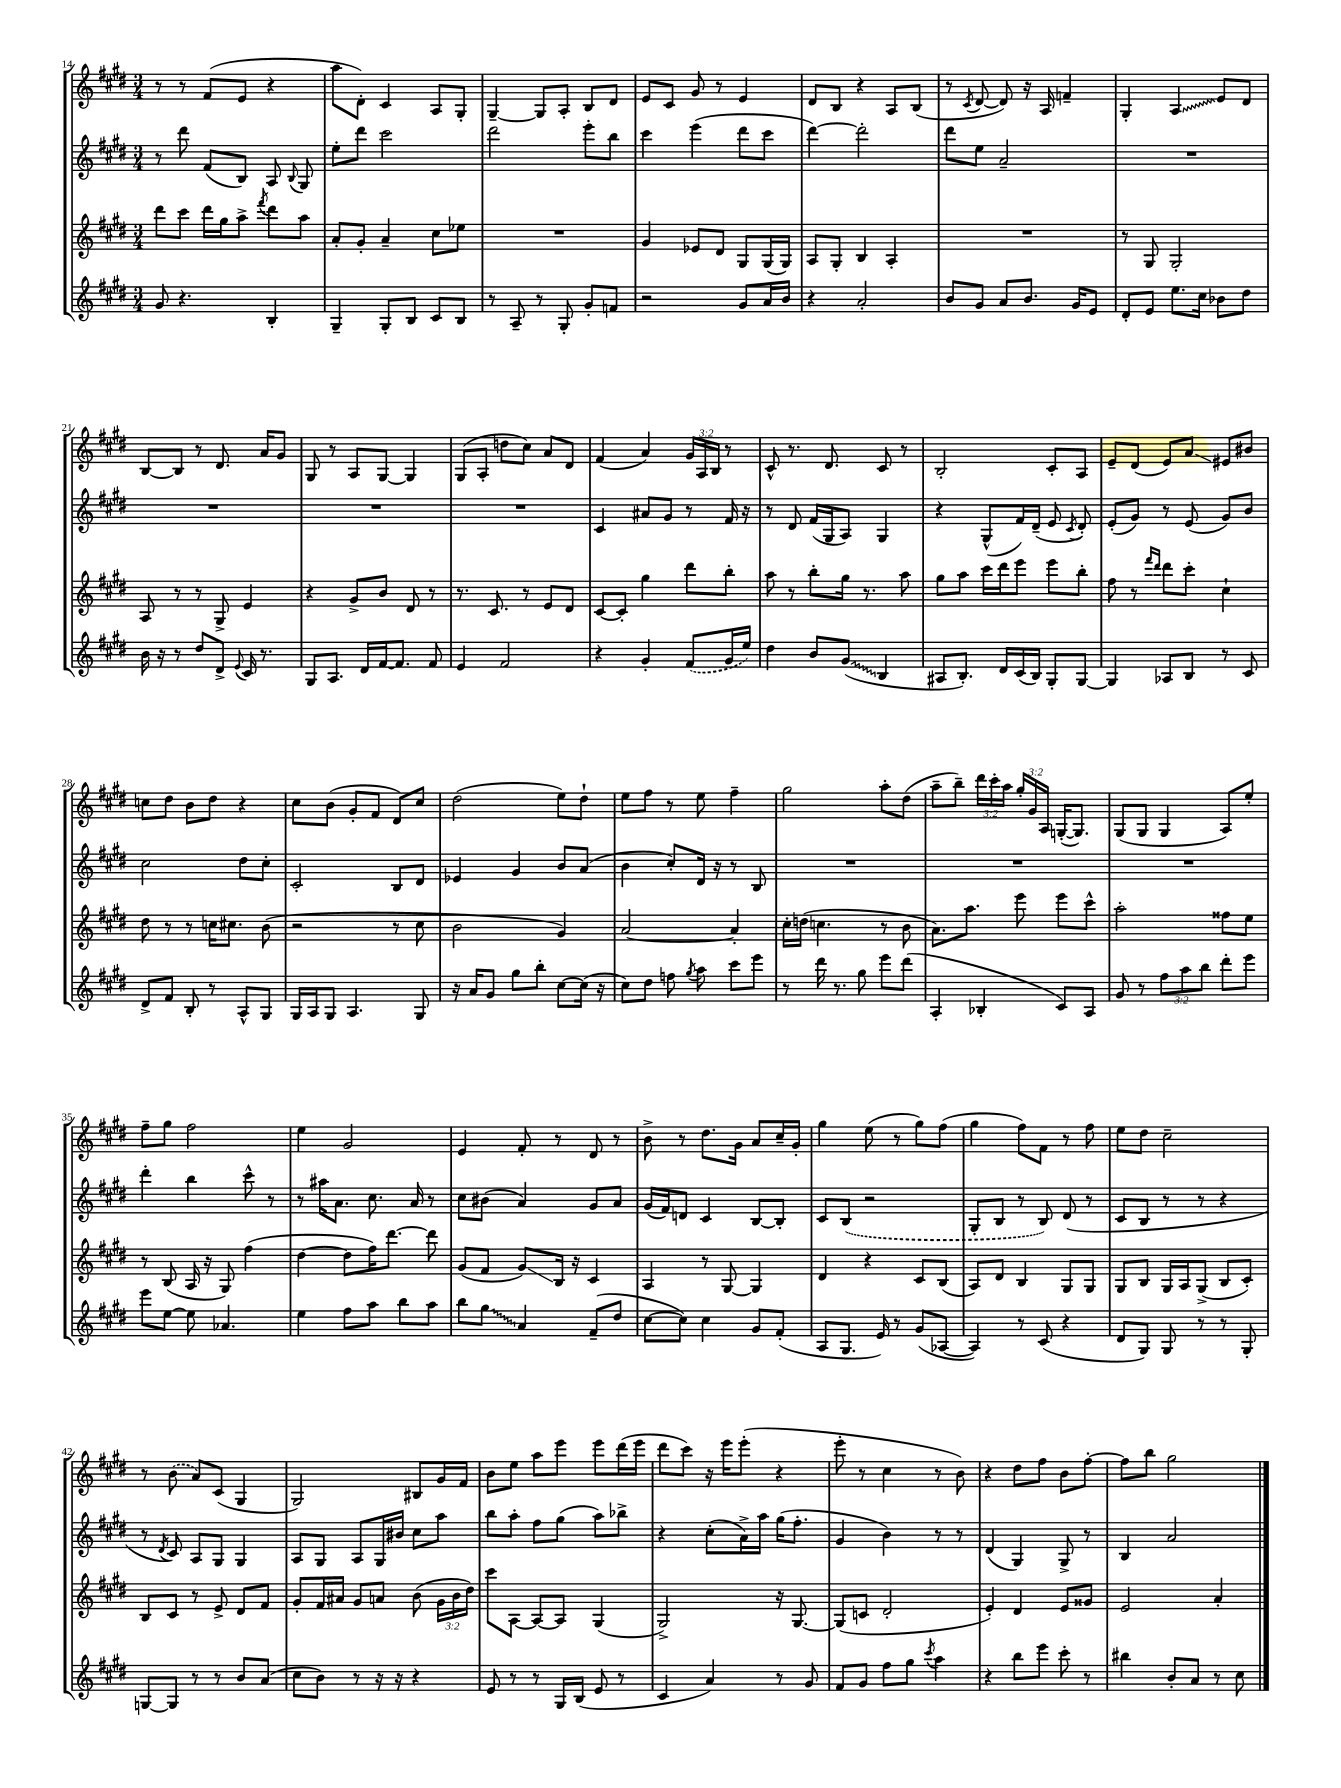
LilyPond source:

<<
\new StaffGroup <<
\new Staff = "s0" {
    \clef treble \key e \major \numericTimeSignature \time 3/4 \override Staff.TupletNumber.text = #tuplet-number::calc-fraction-text
    \autoBeamOff r8 r8 fis'8[( e'8] r4 |
    a''8[ dis'8]-.) cis'4 a8[ gis8]-. |
    gis4~-- gis8[ a8]-. b8[ dis'8] |
    e'8[ cis'8] gis'8 r8 e'4 |
    dis'8[ b8] r4 a8[ b8]( |
    r8 \acciaccatura { cis'8 } dis'8~ dis'8) r16 a16 f'4-- |
    gis4-. \once \override Glissando.style = #'zigzag a4\glissando e'8[ dis'8] |
    b8[~ b8] r8 dis'8. a'16[ gis'8] |
    gis8 r8 a8[ gis8]~ gis4 |
    gis8[( a8]-. d''8[ cis''8]) a'8[ dis'8] |
    fis'4( a'4) \tuplet 3/2 { gis'16[ a16 b16] } r8 |
    cis'8-^ r8. dis'8. cis'8 r8 |
    b2-. cis'8[-. a8] |
    e'8[-- dis'8]( e'8[) a'8]\glissando eis'8[ bis'8] |
    c''8[ dis''8] b'8[ dis''8] r4 |
    cis''8[ b'8]( gis'8[-. fis'8] dis'8[) cis''8] |
    dis''2( e''8[) dis''8]-! |
    e''8[ fis''8] r8 e''8 fis''4-- |
    gis''2 a''8[-. dis''8]( |
    a''8[-- b''8]--) \tuplet 3/2 { dis'''16[ cis'''16-. a''16] } \tuplet 3/2 { gis''16[-. gis'16 a16] } g16[~-.( g8.]) |
    gis8[( gis8] gis4 a8[) e''8]-. |
    fis''8[-- gis''8] fis''2 |
    e''4 gis'2 |
    e'4 fis'8-. r8 dis'8 r8 |
    b'8-> r8 dis''8.[ gis'16] a'8[ cis''16-- gis'16]-. |
    gis''4 e''8( r8 gis''8[) fis''8]( |
    gis''4 fis''8[) fis'8] r8 fis''8 |
    e''8[ dis''8] cis''2-- |
    r8 \once \slurDashed b'8( a'8[) cis'8]( gis4 |
    gis2) bis8[ gis'16 fis'16] |
    b'8[ e''8] a''8[ e'''8] e'''8[ dis'''16( e'''16] |
    dis'''8[ cis'''8]) r16 e'''16[ e'''8]-.( r4 |
    e'''8-. r8 cis''4 r8 b'8) |
    r4 dis''8[ fis''8] b'8[ fis''8]~-. |
    fis''8[ b''8] gis''2 \bar "|." |
}
\new Staff = "s1" {
    \clef treble \key e \major \numericTimeSignature \time 3/4
    \autoBeamOff r8 dis'''8 fis'8[( b8]) a8 \appoggiatura { b8 } gis8 |
    e''8[-. dis'''8] cis'''2 |
    dis'''2 e'''8[-. b''8] |
    cis'''4 e'''4( dis'''8[ cis'''8] |
    dis'''4~) dis'''2-. |
    dis'''8[ e''8] a'2-- |
    R2. |
    R2. |
    R2. |
    R2. |
    cis'4 ais'8[ gis'8] r8 fis'16 r16 |
    r8 dis'8 fis'16[( gis16 a8]) gis4 |
    r4 gis8[-^( fis'16) dis'16]--( e'8 \acciaccatura { cis'8 } dis'8-.) |
    e'8[-.( gis'8]) r8 e'8( gis'8[) b'8] |
    cis''2 dis''8[ cis''8]-. |
    cis'2-. b8[ dis'8] |
    ees'4 gis'4 b'8[ a'8]( |
    b'4 cis''8[-.) dis'16] r16 r8 b8 |
    R2. |
    R2. |
    R2. |
    dis'''4-. b''4 cis'''8-^ r8 |
    r8 ais''16[ a'8.] cis''8. a'16 r8 |
    cis''8[ bis'8]( a'4) gis'8[ a'8] |
    gis'16[( fis'16) d'8] cis'4 b8[~ b8]-. |
    cis'8[ \once \slurDashed b8]( r2 |
    gis8[-. b8] r8 b8) dis'8( r8 |
    cis'8[ b8] r8 r8 r4 |
    r8 \acciaccatura { dis'8 } cis'8) a8[ gis8] gis4 |
    a8[ gis8] a8[ gis16 bis'16] cis''8[ a''8] |
    b''8[ a''8]-. fis''8[ gis''8]( a''8[) bes''8]-> |
    r4 cis''8[-.( a'16->) a''16] gis''16[( fis''8.]-. |
    gis'4 b'4) r8 r8 |
    dis'4( gis4) gis8-> r8 |
    b4 a'2 \bar "|." |
}
\new Staff = "s2" {
    \clef treble \key e \major \numericTimeSignature \time 3/4 \override Staff.TupletNumber.text = #tuplet-number::calc-fraction-text
    \autoBeamOff dis'''8[ cis'''8] dis'''16[ gis''16 a''8]-> \acciaccatura { fis'''8 } dis'''8[ a''8] |
    a'8[-. gis'8]-. a'4-- cis''8[ ees''8] |
    R2. |
    gis'4 ees'8[ dis'8] gis8[ gis16( gis16]) |
    a8[ gis8]-. b4 a4-. |
    R2. |
    r8 gis8 gis2-. |
    a8 r8 r8 gis8-> e'4 |
    r4 gis'8[-> b'8] dis'8 r8 |
    r8. cis'8. r8 e'8[ dis'8] |
    cis'8[~ cis'8]-. gis''4 dis'''8[ b''8]-. |
    a''8 r8 b''8[-. gis''16] r8. a''8 |
    gis''8[ a''8] cis'''16[ dis'''16 e'''8] e'''8[ b''8]-. |
    fis''8 r8 \grace { fis'''16[ dis'''16] } dis'''8[ cis'''8]-. cis''4-! |
    dis''8 r8 r8 c''16[ cis''8.] b'8( |
    r2 r8 cis''8 |
    b'2 gis'4) |
    a'2~ a'4-. |
    cis''16[-. d''16]( c''4. r8 b'8 |
    a'8.[) a''8.] e'''8 e'''8[ cis'''8]-^ |
    a''2-. fisis''8[ e''8] |
    r8 b8( a16 r16 gis8) fis''4( |
    dis''4~ dis''8[ fis''16) dis'''8.]~ dis'''8 |
    gis'8[( fis'8] gis'8[\glissando) b16] r16 cis'4 |
    a4 r8 gis8~ gis4 |
    dis'4 r4 cis'8[ b8]( |
    a8[) dis'8] b4 gis8[ gis8] |
    gis8[ b8] gis16[ a16 gis8]->( b8[ cis'8]-.) |
    b8[ cis'8] r8 e'8-> dis'8[ fis'8] |
    gis'8[-. fis'16 ais'16] gis'8[ a'8] b'8( \tuplet 3/2 { gis'16[ b'16 dis''16]) } |
    cis'''8[ a8]~ a8[~ a8] gis4( |
    gis2->) r16 gis8.~ |
    gis8[( c'8] dis'2-. |
    e'4-.) dis'4 e'8[ gisis'8] |
    e'2 a'4-. \bar "|." |
}
\new Staff = "s3" {
    \clef treble \key e \major \numericTimeSignature \time 3/4 \override Staff.TupletNumber.text = #tuplet-number::calc-fraction-text
    \autoBeamOff gis'8 r4. b4-. |
    gis4-- gis8[-. b8] cis'8[ b8] |
    r8 a8-- r8 gis8-. gis'8[-. f'8] |
    r2 gis'8[ a'16 b'16] |
    r4 a'2-. |
    b'8[ gis'8] a'8[ b'8.] gis'16[ e'8] |
    dis'8[-. e'8] e''8.[ cis''16] bes'8[ dis''8] |
    b'16 r16 r8 dis''8[ dis'8]-> \appoggiatura { e'8 } cis'16 r8. |
    gis8[ a8.] dis'16[ fis'16~ fis'8.] fis'8 |
    e'4 fis'2 |
    r4 gis'4-. \once \slurDashed fis'8[( gis'16 e''16]) |
    dis''4 b'8[ \once \override Glissando.style = #'zigzag gis'8]\glissando( b4 |
    ais8[ b8.]-.) dis'16[ cis'16( b16]) gis8[-. gis8]~ |
    gis4 aes8[ b8] r8 cis'8 |
    dis'8[-> fis'8] b8-. r8 a8[-^ gis8] |
    gis16[ a16 gis8] a4. gis8 |
    r16 a'16[ gis'8] gis''8[ b''8]-. cis''8[~ cis''16]( r16 |
    cis''8[) dis''8] f''8 \acciaccatura { gis''8 } a''8 cis'''8[ e'''8] |
    r8 dis'''16 r8. gis''8 e'''8[ dis'''8]( |
    a4-. bes4-. cis'8[) a8] |
    gis'8 r8 \tuplet 3/2 { fis''8[ a''8 b''8] } dis'''8[-. e'''8] |
    e'''8[ e''8]~ e''8 aes'4. |
    e''4 fis''8[ a''8] b''8[ a''8] |
    b''8[ \once \override Glissando.style = #'zigzag gis''8]\glissando a'4 fis'8[--( dis''8] |
    cis''8[~ cis''8]) cis''4 gis'8[ fis'8]-.( |
    a8[ gis8.] e'16) r8 gis'8[( aes8]~ |
    aes4) r8 cis'8( r4 |
    dis'8[ gis8]) gis8 r8 r8 gis8-. |
    g8[~ g8] r8 r8 b'8[ a'8]( |
    cis''8[ b'8]) r8 r16 r16 r4 |
    e'8 r8 r8 gis16[ b16]( e'8 r8 |
    cis'4 a'4) r8 gis'8 |
    fis'8[ gis'8] fis''8[ gis''8] \acciaccatura { cis'''8 } a''4 |
    r4 b''8[ e'''8] cis'''8-. r8 |
    bis''4 b'8[-. a'8] r8 cis''8 \bar "|." |
}
>>
>>
\layout { \context { \Score currentBarNumber = #14 } }
